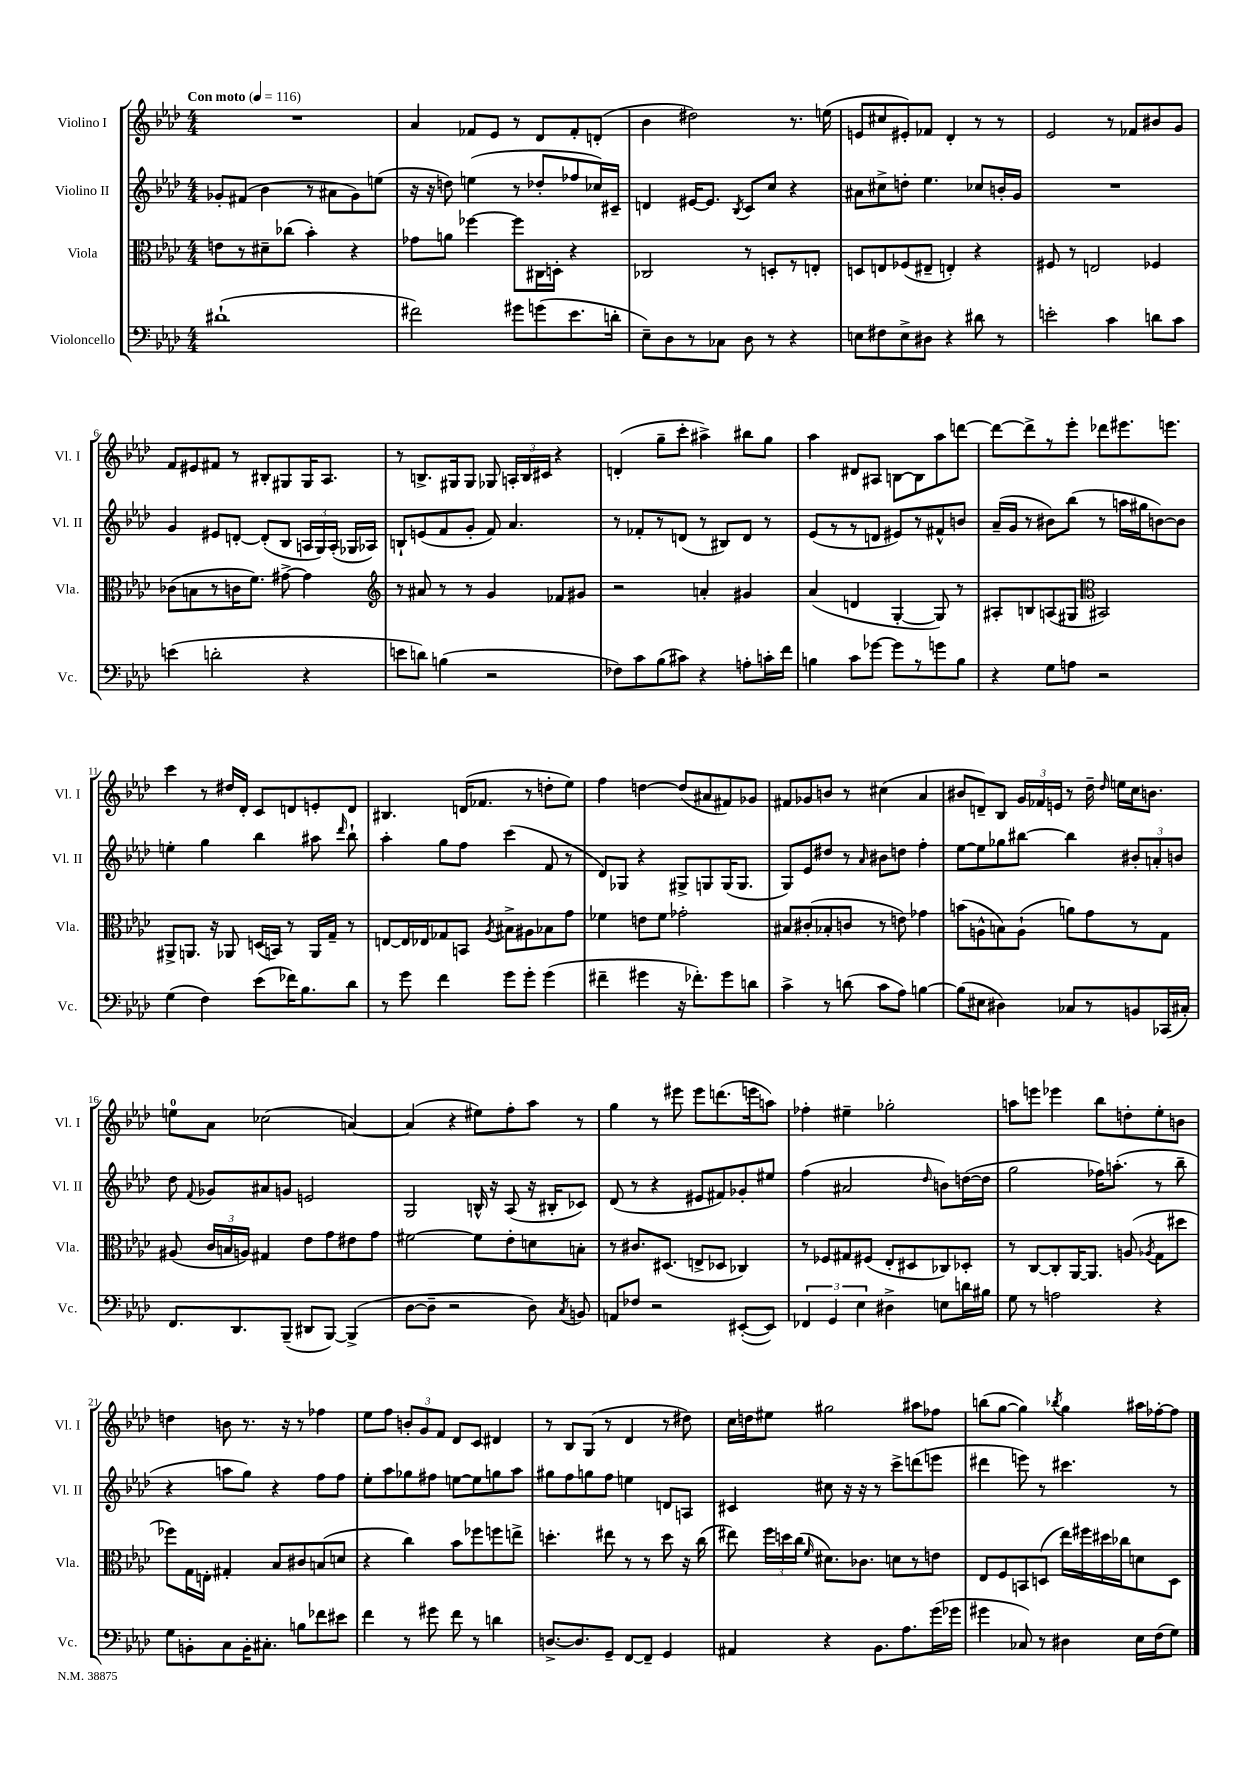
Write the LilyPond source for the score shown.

<<
\new StaffGroup <<
\new Staff = "s0" \with { instrumentName = "Violino I" shortInstrumentName = "Vl. I" } {
    \clef treble \key aes \major \numericTimeSignature \time 4/4 \tempo "Con moto" 4 = 116
    \autoBeamOff R1 |
    aes'4 fes'8[ ees'8] r8 des'8[ fes'8-. d'8]-.( |
    bes'4 dis''2) r8. e''16( |
    e'8[ cis''8 eis'8-.) fes'8] des'4-. r8 r8 |
    ees'2 r8 fes'8[ bis'8 g'8] |
    f'8[ eis'8 fis'8] r8 bis8[-. gis8 gis16 aes8.] |
    r8 b8.[-> gis16 gis8] ges8 \tuplet 3/2 { a16[-. b16 cis'16] } r4 |
    d'4-.( g''8[-- c'''8]-. ais''4->) bis''8[ g''8] |
    aes''4 dis'8[ ais8] b8[~ b8 aes''8 d'''8]~ |
    d'''8[~ d'''8-> r8 ees'''8]-. des'''8[ eis'''8. e'''8.] |
    c'''4 r8 dis''16[ des'16]-. c'8[ d'8 e'8-. d'8] |
    bis4. d'16[( fes'8.] r8 d''8[-. ees''8]) |
    f''4 d''4~ d''8[( ais'8 fis'8) ges'8] |
    fis'8[ ges'8 b'8] r8 cis''4( aes'4 |
    bis'8[ d'8--) bes8] \tuplet 3/2 { g'16[ fes'16 e'16] } r8 des''16-- \grace { des''16 } e''16[ c''16 b'8.] |
    e''8[-0 aes'8] ces''2( a'4~) |
    a'4( r4 eis''8[) f''8-. aes''8] r8 |
    g''4 r8 eis'''8 eis'''8[ d'''8.( e'''16 a''8]) |
    fes''4-. eis''4-- ges''2-. |
    a''8[ e'''8] ees'''4 bes''8[ d''8-. ees''8-. b'8] |
    d''4 b'8 r8. r16 r8 fes''4 |
    ees''8[ f''8] \tuplet 3/2 { b'8[-. g'8 f'8] } des'8[ c'8] dis'4 |
    r8 bes8[ g8]( r8 des'4 r8 dis''8) |
    c''16[ d''16 eis''8] gis''2 ais''8[ fes''8] |
    b''8[( g''8]~ g''4) \acciaccatura { bes''8 } g''4 ais''16[ fes''16~-. fes''8] \bar "|." |
}
\new Staff = "s1" \with { instrumentName = "Violino II" shortInstrumentName = "Vl. II" } {
    \clef treble \key aes \major \numericTimeSignature \time 4/4
    \autoBeamOff ges'8[-. fis'8]( bes'4 r8 ais'8[ ges'8) e''8]( |
    r16 r16 d''8) e''4( r8 des''8[-. fes''8 ces''16) cis'16]-- |
    d'4 eis'16[~ eis'8.] \acciaccatura { bes8 } c'8[ c''8] r4 |
    ais'8[ cis''8-> d''8]-. ees''4. ces''8[ b'16-. g'16] |
    R1 |
    g'4 eis'8[ d'8]~-. d'8[-.( bes8] \tuplet 3/2 { a16[ g16) a16]-.( } ges16[ aes16]) |
    b8[-! e'8( f'8 g'8]-. f'8) aes'4. |
    r8 fes'8[-. r8 d'8]( r8 bis8[) d'8] r8 |
    ees'8[( r8 r8 d'8] eis'8[) r8 fis'8-^ b'8] |
    aes'16[--( g'16] r8 bis'8[) bes''8]( r8 a''16[ gis''16 b'8~) b'8] |
    e''4-. g''4 bes''4 ais''8 \grace { des'''16 } bes''8-! |
    aes''4-. g''8[ f''8] c'''4( f'8 r8 |
    des'8[) ges8] r4 gis8[-> g8 g16( g8.] |
    g8[) ees'8 dis''8] r8 \grace { aes'16 } bis'8[ d''8] f''4-. |
    ees''8[~ ees''8 ges''8 bis''8]~ bis''4 \tuplet 3/2 { bis'8[-. a'8-. b'8] } |
    des''8 \appoggiatura { f'8 } ges'8[ ais'8 g'8] e'2 |
    g2 b16-^ r16 aes8( r16 bis16[-. ces'8]) |
    des'8( r8 r4 eis'8[ fis'8) ges'8-. eis''8] |
    f''4( ais'2 \grace { des''16 } b'8[) d''16~( d''16] |
    g''2 fes''16[) a''8.]-.( r8 bes''8-- |
    r4 a''8[ g''8]) r4 f''8[ f''8] |
    ees''8[-. aes''8 ges''8 fis''8] e''8[~ e''8 g''8 aes''8] |
    gis''8[ f''8 g''8 f''8] e''4 d'8[ a8] |
    cis'4 cis''8 r16 r16 r8 c'''8[-> d'''8( e'''8] |
    dis'''4 e'''8) r8 cis'''4. r8 \bar "|." |
}
\new Staff = "s2" \with { instrumentName = "Viola" shortInstrumentName = "Vla." } {
    \clef alto \key aes \major \numericTimeSignature \time 4/4
    \autoBeamOff e'8[ r8 dis'8-- ces''8]( bes'4-.) r4 |
    ges'8[ a'8] fes''4~ fes''8[ cis16 d16]-. r4 |
    ces2 r8 d8[-. r8 e8]-. |
    d8[ e8 fes8( eis8]-- e4-.) r4 |
    fis8 r8 e2 fes4 |
    ces'8[( b8 r8 c'16 f'8.]) gis'8~-> gis'4 |
    \clef treble r8 ais'8 r8 r8 g'4 fes'8[ gis'8] |
    r2 a'4-. gis'4 |
    aes'4( d'4 g4~-. g8) r8 |
    ais8[-. b8 a8( gis8] \clef alto bis,2) |
    ais,8[-> a,8.] r16 aes,8 d16[( b,16]) r8 aes,16[ g16]-- r8 |
    e8[~ e16 ees16 ges8 b,8] \acciaccatura { aes8 } bis8[-> ais8 bes8 g'8] |
    fes'4 e'8[ fes'8] ges'2-. |
    bis8[ cis'8-.( bes8-. c'8] r8 e'8) ges'4 |
    b'8[( a8-^ b8) a8]-!( a'8[) g'8 r8 g8] |
    ais8( \tuplet 3/2 { c'16[ b16 a16]) } gis4 ees'8[ g'8 eis'8 g'8] |
    fis'2~ fis'8[ ees'8-. d'8 b8]-. |
    r8 cis'8.[ dis8.]( e8[-> des8] ces4) |
    r8 fes8[ gis8 fis8]( ees8[-. dis8 ces8) des8]-. |
    r8 c8[~ c8-. aes,16~ aes,8.] a8( \acciaccatura { aes8 } g8[ dis''8] |
    fes''8[) g16 e16]-. gis4-. bes8[ cis'8 b8( d'8] |
    r4 c''4) bes'8[ fes''8 f''8 e''8]-> |
    d''4.-. eis''8 r8 r8 d''8 r16 c''16( |
    eis''8) \tuplet 3/2 { f''16[ d''16 c''16]( } \grace { f'16 } dis'8.[) ces'8.] d'8[ r8 e'8] |
    ees8[ f8 b,8 d8]( ees''16[) fis''16 dis''16 ces''16 d'8 d8] \bar "|." |
}
\new Staff = "s3" \with { instrumentName = "Violoncello" shortInstrumentName = "Vc." } {
    \clef bass \key aes \major \numericTimeSignature \time 4/4
    \autoBeamOff dis'1-!( |
    fis'2) gis'8[ g'8( ees'8. d'16]-. |
    ees8[--) des8 r8 ces8] des8 r8 r4 |
    e8[ fis8 e8-> dis8] r4 dis'8 r8 |
    e'2-. c'4 d'8[ c'8] |
    e'4( d'2-. r4 |
    e'8[ d'8]) b4( r2 |
    fes8[) c'8 bes8( cis'8]) r4 a8[-. c'16-. f'16] |
    b4 c'8[ ges'8]~ ges'8[ r8 g'8 b8] |
    r4 g8[ a8] r2 |
    g4( f4) ees'8[( fes'16) bes8. des'8] |
    r8 g'8 f'4 g'8[ g'8]-. g'4( |
    fis'4-- gis'4 r16 fes'8.[-.) gis'8 d'8] |
    c'4-> r8 d'8( c'8[ aes8]) b4~ |
    b8[( eis8] dis4) ces8[ r8 b,8 ces,16( cis16]-.) |
    f,8.[ des,8. bes,,8]--( dis,8[ bes,,8]~) bes,,4->( |
    des8[~ des8]-- r2 des8) \acciaccatura { c8 } b,8 |
    a,8[ fes8] r2 eis,8[~-.( eis,8]) |
    \tuplet 3/2 { fes,4 g,4 ees4 } dis4-> e8[ d'16 bis16] |
    g8 r8 a2 r4 |
    g8[ b,8-. c8 b,16-. cis8.]-. b8[ fes'8 eis'8] |
    f'4 r8 gis'8 f'8 r8 d'4 |
    d8.[~-> d8. g,8]-- f,8[~ f,8]-- g,4 |
    ais,4 r4 bes,8.[ aes8. g'16( ges'16] |
    gis'4 ces8) r8 dis4 ees16[ f16( g8]) \bar "|." |
}
>>
>>
